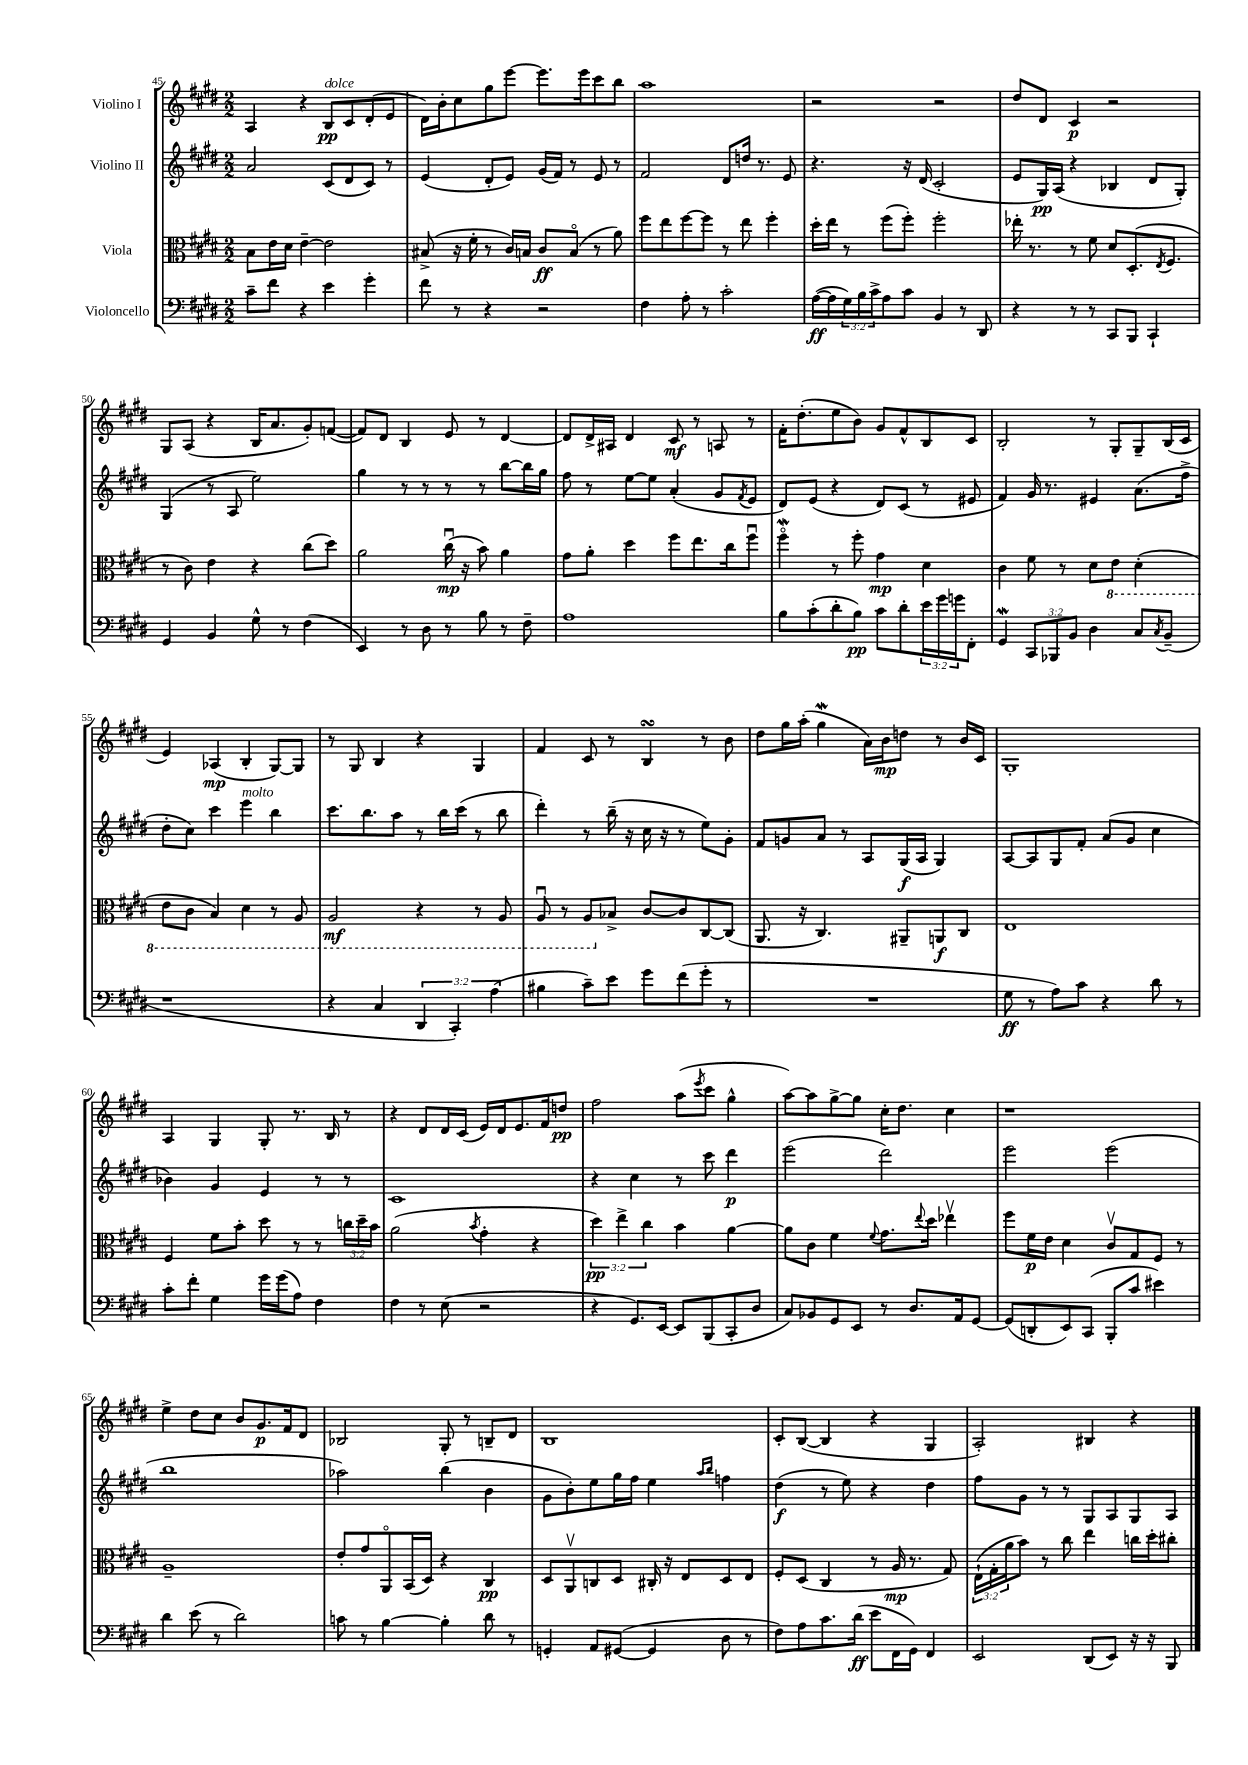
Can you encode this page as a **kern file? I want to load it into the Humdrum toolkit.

**kern	**dynam	**kern	**dynam	**kern	**dynam	**kern	**dynam
*part4	*part4	*part3	*part3	*part2	*part2	*part1	*part1
*staff4	*staff4	*staff3	*staff3	*staff2	*staff2	*staff1	*staff1
*I"Violoncello	*	*I"Viola	*	*I"Violino II	*	*I"Violino I	*
*clefF4	*	*clefC3	*	*clefG2	*	*clefG2	*
*k[f#c#g#d#]	*	*k[f#c#g#d#]	*	*k[f#c#g#d#]	*	*k[f#c#g#d#]	*
*M2/2	*	*M2/2	*	*M2/2	*	*M2/2	*
=45	=45	=45	=45	=45	=45	=45	=45
8c#~\L	.	8B\L	.	2a/	.	4A/	.
8f#\J	.	16e\L	.	.	.	.	.
.	.	16d#\JJ	.	.	.	.	.
4r	.	[4e~\	.	.	.	4r	.
!	!	!	!	!	!	!LO:TX:a:i:t=dolce	!
4e\	.	2e\]	.	(8c#/L	.	8B/L	pp
.	.	.	.	8d#/	.	8c#/	.
4g#'\	.	.	.	8c#/J)	.	(8d#'/	.
.	.	.	.	8r	.	8e/J	.
=46	=46	=46	=46	=46	=46	=46	=46
8f#\	.	(8B#X^/	.	(4e/	.	16d#\LL)	.
.	.	.	.	.	.	16b'\J	.
8r	.	16r	.	.	.	8cc#\	.
.	.	16f#'\	.	.	.	.	.
4r	.	8r	.	8d#'/L	.	8gg#\	.
.	.	16c#/LL)	.	8e/J)	.	[8eee\J	.
.	.	16Bn/JJ	.	.	.	.	.
2r	.	8c#/L	ff	(16g#/LL	.	8.eee\L]	.
.	.	.	.	16f#/JJ)	.	.	.
.	.	(8B/J	.	8r	.	.	.
.	.	.	.	.	.	16eee\k	.
.	.	8r	.	8e/	.	8ccc#\	.
.	.	8a\)	.	8r	.	8bb\J	.
=47	=47	=47	=47	=47	=47	=47	=47
4F#\	.	8ff#\L	.	2f#/	.	1aa	.
.	.	8ee\	.	.	.	.	.
8A'\	.	[8ff#\	.	.	.	.	.
8r	.	8ff#\J]	.	.	.	.	.
2c#'\	.	8r	.	8d#/L	.	.	.
.	.	8ee\	.	16ddn/Jk	.	.	.
.	.	.	.	8.r	.	.	.
.	.	4ff#'\	.	.	.	.	.
.	.	.	.	8e/	.	.	.
=48	=48	=48	=48	=48	=48	=48	=48
([16A\LL	ff	16dd#'\LL	.	4.r	.	2r	.
16A\]	.	16ee\JJ	.	.	.	.	.
24G#\)	.	8r	.	.	.	.	.
24B\	.	.	.	.	.	.	.
24c#^\J	.	.	.	.	.	.	.
8A\	.	(8ff#\L	.	.	.	.	.
8c#\J	.	8ff#'\J)	.	16r	.	.	.
.	.	.	.	(16d#/	.	.	.
4BB/	.	2ff#'\	.	2c#'/	.	2r	.
8r	.	.	.	.	.	.	.
8DD#/	.	.	.	.	.	.	.
=49	=49	=49	=49	=49	=49	=49	=49
4r	.	16ee-X'\	.	8e/L	.	8dd#/L	.
.	.	8.r	.	.	.	.	.
.	.	.	.	16G#/L)	pp	8d#/J	.
.	.	.	.	(16A/JJ	.	.	.
8r	.	8r	.	4r	.	4c#/	p
8r	.	8f#\	.	.	.	.	.
8CC#/L	.	8d#/L	.	4B-X/	.	2r	.
8BBB/J	.	(8.D#'/	.	.	.	.	.
4CC#`/	.	.	.	8d#/L	.	.	.
.	.	8qE/	.	.	.	.	.
.	.	8.F#/J	.	.	.	.	.
.	.	.	.	8G#'/J)	.	.	.
!!LO:LB:g=z
=50	=50	=50	=50	=50	=50	=50	=50
4GG#/	.	8r	.	(4G#/	.	8G#/L	.
.	.	8c#\)	.	.	.	(8A/J	.
4BB/	.	4e\	.	8r	.	4r	.
.	.	.	.	8A/	.	.	.
8G#^^\	.	4r	.	2ee\)	.	16B/KL	.
.	.	.	.	.	.	8.a/	.
8r	.	.	.	.	.	.	.
(4F#\	.	(8cc#\L	.	.	.	8g#'/)	.
.	.	8dd#\J)	.	.	.	([8fn/J	.
=51	=51	=51	=51	=51	=51	=51	=51
4EE/)	.	2a\	.	4gg#\	.	8f/L])	.
.	.	.	.	.	.	8d#/J	.
8r	.	.	.	8r	.	4B/	.
8D#\	.	.	.	8r	.	.	.
8r	.	(16cc#u\	mp	8r	.	8e/	.
.	.	16r	.	.	.	.	.
8B\	.	8b\)	.	8r	.	8r	.
8r	.	4a\	.	[8bb\L	.	[4d#/	.
8F#~\	.	.	.	16bb\L]	.	.	.
.	.	.	.	16gg#\JJ	.	.	.
=52	=52	=52	=52	=52	=52	=52	=52
1A	.	8g#\L	.	8ff#\	.	8d#/L]	.
.	.	8a'\J	.	8r	.	16d#^/L	.
.	.	.	.	.	.	16A#X/JJ	.
.	.	4dd#\	.	[8ee\L	.	4d#/	.
.	.	.	.	8ee\J]	.	.	.
.	.	8ff#\L	.	(4a'/	.	8c#/	mf
.	.	8.ee\	.	.	.	8r	.
.	.	.	.	8g#/L	.	8An/	.
.	.	16cc#\k	.	.	.	.	.
.	.	.	.	8qf#/	.	.	.
.	.	8ff#u\J	.	8e/J	.	8r	.
=53	=53	=53	=53	=53	=53	=53	=53
8B\L	.	4ff#W\	.	8d#/L)	.	16f#'\KL	.
.	.	.	.	.	.	(8.dd#'\	.
(8c#'\	.	.	.	(8e/J	.	.	.
8d#'\	.	8r	.	4r	.	8ee\	.
8B\J)	pp	8ff#'\	.	.	.	8b\J)	.
8c#\L	.	4g#\	mp	8d#/L)	.	8g#/L	.
8d#'\	.	.	.	(8c#/J	.	8f#^^/	.
24e\L	.	4d#\	.	8r	.	8B/	.
24g#\	.	.	.	.	.	.	.
24gn\J	.	.	.	.	.	.	.
8FF#'\J	.	.	.	8e#X/	.	8c#/J	.
=54	=54	=54	=54	=54	=54	=54	=54
4GG#W/	.	4c#\	.	4f#/)	.	2B'/	.
12CC#/L	.	8f#\	.	16g#/	.	.	.
.	.	.	.	8.r	.	.	.
12BBB-X/	.	.	.	.	.	.	.
.	.	8r	.	.	.	.	.
12BB/J	.	.	.	.	.	.	.
4D#\	.	8d#\L	.	4e#X/	.	8r	.
*	*	*8ba	*	*	*	*	*
.	.	8E\J	.	.	.	8G#'/L	.
8C#/L	.	(4D#'\	.	(8.a\L	.	8G#~/	.
8qC#/	.	.	.	.	.	.	.
(8BB~/J	.	.	.	.	.	(16B/L	.
.	.	.	.	16ff#^\Jk	.	16c#/JJ	.
!!LO:LB:g=z
=55	=55	=55	=55	=55	=55	=55	=55
1r	.	8E\L	.	8dd#'\L	.	4e/)	.
.	.	8C#\J	.	8cc#\J)	.	.	.
.	.	4BB/)	.	4ccc#\	.	(4A-X/	mp
!	!	!	!	!LO:TX:a:i:t=molto	!	!	!
.	.	4D#\	.	4eee\	.	4B'/	.
.	.	8r	.	4bb\	.	[8G#/L)	.
.	.	8AA/	.	.	.	8G#/J]	.
=56	=56	=56	=56	=56	=56	=56	=56
4r	.	2AA/	mf	8.ccc#\L	.	8r	.
.	.	.	.	.	.	8G#/	.
.	.	.	.	8.bb\	.	.	.
4C#/	.	.	.	.	.	4B/	.
.	.	.	.	8aa\J	.	.	.
6DD#/	.	4r	.	8r	.	4r	.
.	.	.	.	16bb\LL	.	.	.
6CC#'/)	.	.	.	.	.	.	.
.	.	.	.	(16ccc#\JJ	.	.	.
.	.	8r	.	8r	.	4G#/	.
(6A\	.	.	.	.	.	.	.
.	.	8AA/	.	8bb\	.	.	.
=57	=57	=57	=57	=57	=57	=57	=57
4B#X\	.	8AAu/	.	4ddd#'\)	.	4f#/	.
.	.	8r	.	.	.	.	.
8c#~\L)	.	8AA/L	.	8r	.	8c#/	.
*	*	*X8ba	*	*	*	*	*
8e\J	.	8B-X^/J	.	(16bb~\	.	8r	.
.	.	.	.	16r	.	.	.
8g#\L	.	[8c#/L	.	16cc#\	.	4BsSSS/	.
.	.	.	.	16r	.	.	.
(8f#\	.	8c#/]	.	8r	.	.	.
8g#'\J	.	[8C#/	.	8ee\L)	.	8r	.
8r	.	(8C#/J]	.	8g#'\J	.	8b\	.
=58	=58	=58	=58	=58	=58	=58	=58
1r	.	8.AA/	.	8f#/L	.	8dd#\L	.
.	.	.	.	8gn/	.	16gg#\L	.
.	.	16r	.	.	.	(16aa'\JJ	.
.	.	4.C#/)	.	8a/J	.	4gg#W\	.
.	.	.	.	8r	.	.	.
.	.	.	.	8A/L	.	16a\LL)	.
.	.	.	.	.	.	16b\J	mp
.	.	8AA#X~/L	.	(16G#/L	f	8ddn\J	.
.	.	.	.	16A/JJ	.	.	.
.	.	8AAn/	f	4G#/)	.	8r	.
.	.	8C#/J	.	.	.	16b/LL	.
.	.	.	.	.	.	16c#/JJ	.
=59	=59	=59	=59	=59	=59	=59	=59
8G#\	ff	1E	.	[8A/L	.	1G#'	.
8r	.	.	.	8A/]	.	.	.
8A\L)	.	.	.	8G#/	.	.	.
8c#\J	.	.	.	8f#'/J	.	.	.
4r	.	.	.	(8a/L	.	.	.
.	.	.	.	8g#/J	.	.	.
8d#\	.	.	.	4cc#\	.	.	.
8r	.	.	.	.	.	.	.
!!LO:LB:g=z
=60	=60	=60	=60	=60	=60	=60	=60
8c#'\L	.	4F#/	.	4b-X\)	.	4A/	.
8f#'\J	.	.	.	.	.	.	.
4G#\	.	8f#\L	.	4g#/	.	4G#/	.
.	.	8b'\J	.	.	.	.	.
16g#\LL	.	8dd#\	.	4e/	.	8G#'/	.
(16g#\J	.	.	.	.	.	.	.
8A\J)	.	8r	.	.	.	8.r	.
4F#\	.	8r	.	8r	.	.	.
.	.	.	.	.	.	16B/	.
.	.	24ccn\LL	.	8r	.	8r	.
.	.	24dd#~\	.	.	.	.	.
.	.	24b\JJ	.	.	.	.	.
=61	=61	=61	=61	=61	=61	=61	=61
4F#\	.	(2a\	.	1c#	.	4r	.
8r	.	.	.	.	.	8d#/L	.
(8E\	.	.	.	.	.	16d#/L	.
.	.	.	.	.	.	(16c#/JJ	.
.	.	8qb/	.	.	.	.	.
2r	.	4g#'\	.	.	.	16e/LL)	.
.	.	.	.	.	.	16d#/J	.
.	.	.	.	.	.	8.e/	.
.	.	4r	.	.	.	.	.
.	.	.	.	.	.	16f#/k	.
.	.	.	.	.	.	8ddn/J	pp
=62	=62	=62	=62	=62	=62	=62	=62
4r	.	6dd#\)	pp	4r	.	2ff#\	.
.	.	6ee^\	.	.	.	.	.
8.GG#/L)	.	.	.	4cc#\	.	.	.
.	.	6cc#\	.	.	.	.	.
[16EE/Jk	.	.	.	.	.	.	.
8EE/L]	.	4b\	.	8r	.	(8aa\L	.
.	.	.	.	.	.	8qeee/	.
(8BBB/	.	.	.	8ccc#\	.	8ccc#\J	.
8CC#'/	.	[4a\	.	4ddd#\	p	4gg#^^\	.
8D#/J	.	.	.	.	.	.	.
=63	=63	=63	=63	=63	=63	=63	=63
8C#/L)	.	8a\L]	.	(2eee\	.	[8aa\L)	.
8BB-X/	.	8c#\J	.	.	.	8aa\]	.
8GG#/	.	4f#\	.	.	.	[8gg#^\	.
8EE/J	.	.	.	.	.	8gg#\J]	.
.	.	8qqf#/	.	.	.	.	.
8r	.	8.g#\L	.	2ddd#\)	.	16cc#'\KL	.
.	.	.	.	.	.	8.dd#\J	.
8.D#/L	.	.	.	.	.	.	.
.	.	8qqee/	.	.	.	.	.
.	.	16dd#\Jk	.	.	.	.	.
.	.	4ee-Xv\	.	.	.	4cc#\	.
16AA/k	.	.	.	.	.	.	.
[8GG#/J	.	.	.	.	.	.	.
=64	=64	=64	=64	=64	=64	=64	=64
(8GG#/L]	.	8ff#\L	.	2eee\	.	1r	.
8DDn'/	.	16f#\L	p	.	.	.	.
.	.	16e\JJ	.	.	.	.	.
8EE/)	.	4d#\	.	.	.	.	.
(8CC#/J	.	.	.	.	.	.	.
8BBB'/L	.	8c#v/L	.	(2eee\	.	.	.
8c#/J	.	8G#/	.	.	.	.	.
4e#X\)	.	8F#/J	.	.	.	.	.
.	.	8r	.	.	.	.	.
!!LO:LB:g=z
=65	=65	=65	=65	=65	=65	=65	=65
4d#\	.	1A~	.	1bb	.	4ee^\	.
(8e\	.	.	.	.	.	8dd#\L	.
8r	.	.	.	.	.	8cc#\J	.
2d#\)	.	.	.	.	.	8b/L	.
.	.	.	.	.	.	8.g#/	p
.	.	.	.	.	.	16f#/k	.
.	.	.	.	.	.	8d#/J	.
=66	=66	=66	=66	=66	=66	=66	=66
8cn\	.	8e'/L	.	2aa-X\)	.	2B-X/	.
8r	.	8g#/	.	.	.	.	.
[4B\	.	8AA/	.	.	.	.	.
.	.	(16BB/L	.	.	.	.	.
.	.	16D#/JJ)	.	.	.	.	.
4B'\]	.	4r	.	(4bb\	.	8G#'/	.
.	.	.	.	.	.	8r	.
8d#\	.	4C#/	pp	4b\	.	8Bn~/L	.
8r	.	.	.	.	.	8d#/J	.
=67	=67	=67	=67	=67	=67	=67	=67
4GGn'/	.	8D#/L	.	8g#\L	.	1B	.
.	.	8AAv/	.	8b'\)	.	.	.
8AA/L	.	8Cn/	.	8ee\	.	.	.
([8GG#X/J	.	8D#/J	.	16gg#\L	.	.	.
.	.	.	.	16ff#\JJ	.	.	.
4GG#/]	.	16C#X'/	.	4ee\	.	.	.
.	.	16r	.	.	.	.	.
.	.	8E/L	.	.	.	.	.
.	.	.	.	16qqaa/LL	.	.	.
.	.	.	.	16qqbb/JJ	.	.	.
8D#\	.	8D#/	.	4ffn\	.	.	.
8r	.	8E/J	.	.	.	.	.
=68	=68	=68	=68	=68	=68	=68	=68
8F#\L)	.	8F#'/L	.	(4dd#\	f	8c#'/L	.
8A\	.	(8D#/J	.	.	.	([8B/J	.
8.c#\	.	4C#/	.	8r	.	4B/]	.
.	.	.	.	8ee\)	.	.	.
(16d#\Jk	ff	.	.	.	.	.	.
8e\L	.	8r	.	4r	.	4r	.
16FF#\L	.	16A/	mp	.	.	.	.
16GG#\JJ)	.	8.r	.	.	.	.	.
4FF#/	.	.	.	4dd#\	.	4G#/	.
.	.	8G#/)	.	.	.	.	.
=69	=69	=69	=69	=69	=69	=69	=69
2EE/	.	(24E`\LL	.	8ff#\L	.	2A'/)	.
.	.	24G#'\	.	.	.	.	.
.	.	24a\J	.	.	.	.	.
.	.	8b\J)	.	8g#\J	.	.	.
.	.	8r	.	8r	.	.	.
.	.	8cc#\	.	8r	.	.	.
(8DD#/L	.	4ee\	.	8G#/L	.	4B#X/	.
8EE/J)	.	.	.	8A/	.	.	.
16r	.	16ccn\LL	.	8G#/	.	4r	.
16r	.	16dd#'\J	.	.	.	.	.
8BBB/	.	8cc#X'\J	.	8A/J	.	.	.
==	==	==	==	==	==	==	==
*-	*-	*-	*-	*-	*-	*-	*-
